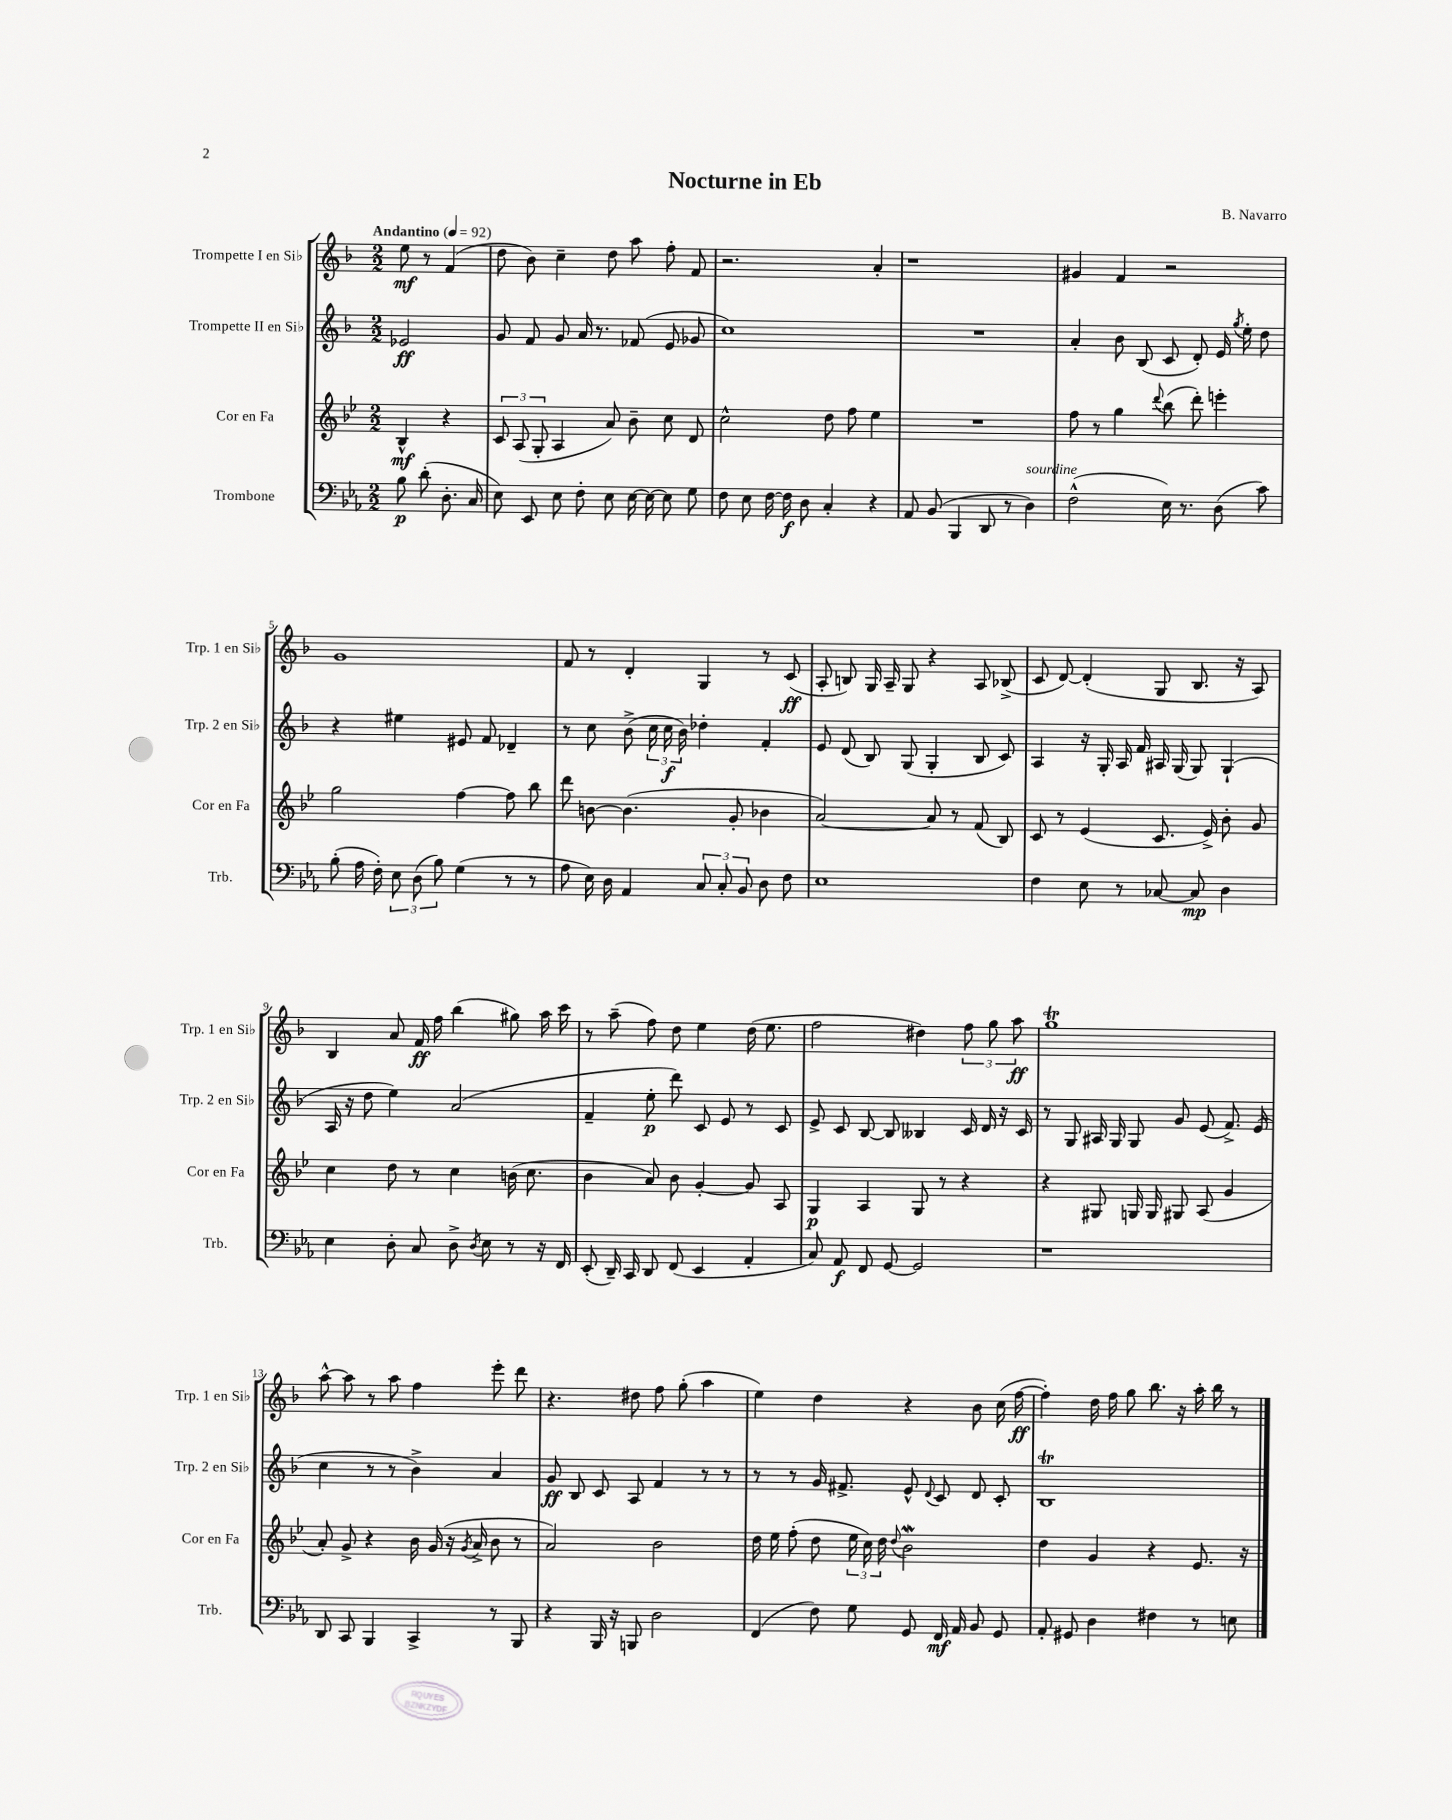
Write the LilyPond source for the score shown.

\header { title = "Nocturne in Eb" composer = "B. Navarro" }
<<
\new StaffGroup <<
\new Staff = "s0" \with { instrumentName = "Trompette I en Sib" shortInstrumentName = "Trp. 1 en Sib" } {
    \clef treble \key f \major \numericTimeSignature \time 2/2 \partial 2 \tempo "Andantino" 4 = 92
    \autoBeamOff e''8\mf r8 f'4( |
    d''8 bes'8) c''4-- d''8 a''8 f''8-. f'8 |
    r2. a'4-. |
    r1 |
    gis'4 f'4 r2 |
    g'1 |
    f'8 r8 d'4-. g4 r8 c'8\ff( |
    a8-. b8) g16 a16-- g8 r4 a8 bes8->( |
    c'8 d'8~) d'4-.( g8 bes8. r16 a8) |
    bes4 a'8 f'16\ff f''16 bes''4( gis''8) a''16 c'''16 |
    r8 a''8--( f''8) d''8 e''4 d''16( e''8. |
    f''2 dis''4) \tuplet 3/2 { f''8 g''8 a''8\ff } |
    g''1\trill |
    a''8~-^ a''8 r8 a''8 f''4 e'''8-. d'''8 |
    r4. dis''8 f''8 g''8-.( a''4 |
    e''4) d''4 r4 bes'8 c''16( f''16~\ff |
    f''4-.) d''16 f''16 g''8 bes''8. r16 a''16-. bes''16 r8 \bar "|." |
}
\new Staff = "s1" \with { instrumentName = "Trompette II en Sib" shortInstrumentName = "Trp. 2 en Sib" } {
    \clef treble \key f \major \numericTimeSignature \time 2/2 \partial 2
    \autoBeamOff ees'2\ff |
    g'8 f'8 g'8 a'16 r8. fes'8( e'8 ges'8 |
    c''1) |
    R1 |
    a'4-. bes'8 bes8( c'8 d'8-.) e'16 \acciaccatura { g''8 } e''16-. d''8 |
    r4 eis''4 eis'8 f'8 des'4-- |
    r8 c''8 bes'8->( \tuplet 3/2 { c''16 c''16\f bes'16) } des''4-. f'4-. |
    e'8 d'8( bes8) g8( g4-. bes8 c'8) |
    a4 r16 g16-. a16 f'16 ais16 g16( g8) g4-!( |
    a16 r16 d''8 e''4) a'2( |
    f'4-- e''8-.\p d'''8) c'8 e'8 r8 c'8 |
    e'8-> c'8 bes8~ bes8 beses4 c'16 d'16 r16 c'16 |
    r8 g8 ais16 g16 g8 g'8 e'8( f'8.->) e'16( |
    c''4 r8 r8 bes'4->) a'4 |
    g'8\ff bes8 c'8 a8 f'4 r8 r8 |
    r8 r8 g'16 fis'8.-> e'8-^ \appoggiatura { d'8 } c'8 d'8 c'8-. |
    bes1\trill \bar "|." |
}
\new Staff = "s2" \with { instrumentName = "Cor en Fa" shortInstrumentName = "Cor en Fa" } {
    \clef treble \key bes \major \numericTimeSignature \time 2/2 \partial 2
    \autoBeamOff bes4-^\mf r4 |
    \tuplet 3/2 { c'8 a8( g8-. } a4 a'8) bes'8-- c''8 d'8 |
    c''2-^ d''8 f''8 ees''4 |
    R1 |
    f''8 r8 g''4 \appoggiatura { d'''8 } bes''8( d'''8-.) e'''4-. |
    g''2 f''4~ f''8 bes''8 |
    d'''8 b'8~ b'4.( g'8-. bes'4 |
    a'2~) a'8 r8 f'8( bes8) |
    c'8 r8 ees'4( c'8. ees'16->) bes'8-. g'8 |
    c''4 d''8 r8 c''4 b'16( c''8. |
    bes'4 a'8) bes'8 g'4~-. g'8 a8 |
    g4\p a4 g8 r8 r4 |
    r4 gis8 g16 g16 gis8 a8( g'4 |
    a'8-.) g'8-> r4 bes'16 g'16( r16 \acciaccatura { g'8 } a'16-> bes'8 r8 |
    a'2) bes'2 |
    d''16 ees''16 f''8-.( d''8 \tuplet 3/2 { ees''16 c''16) d''16 } \appoggiatura { d''8 } bes'2\mordent |
    d''4 g'4 r4 ees'8. r16 \bar "|." |
}
\new Staff = "s3" \with { instrumentName = "Trombone" shortInstrumentName = "Trb." } {
    \clef bass \key ees \major \numericTimeSignature \time 2/2 \partial 2
    \autoBeamOff bes8\p d'8-.( d8.-. c16 |
    ees8) ees,8 ees8 f8-. ees8 ees16~ ees16~ ees8 g8 |
    f8 ees8 f16~ f16\f d8 c4-. r4 |
    aes,8 bes,8( bes,,4 d,8 r8 d4^\markup { \italic "sourdine" }) |
    f2-^( ees16) r8. d8( c'8) |
    bes8-.( aes16 f16-.) \tuplet 3/2 { ees8 d8( bes8) } g4( r8 r8 |
    aes8 ees16) d16 aes,4 \tuplet 3/2 { c8 c8-. bes,8 } d8 f8 |
    ees1 |
    f4 ees8 r8 ces8~ ces8\mp d4 |
    ees4 d8-. c8 d8-> \acciaccatura { d8 } ees8 r8 r16 f,16 |
    ees,8-.( d,16--) c,16 d,8 f,8( ees,4 aes,4-. |
    c8) aes,8\f f,8 g,8~ g,2 |
    r1 |
    d,8 c,8 bes,,4 c,4-> r8 bes,,8 |
    r4 bes,,16 r16 b,,8 d2 |
    f,4( f8) g8 g,8 f,16\mf aes,16 bes,8 g,8 |
    aes,8-. gis,8 d4 fis4 r8 e8 \bar "|." |
}
>>
>>
